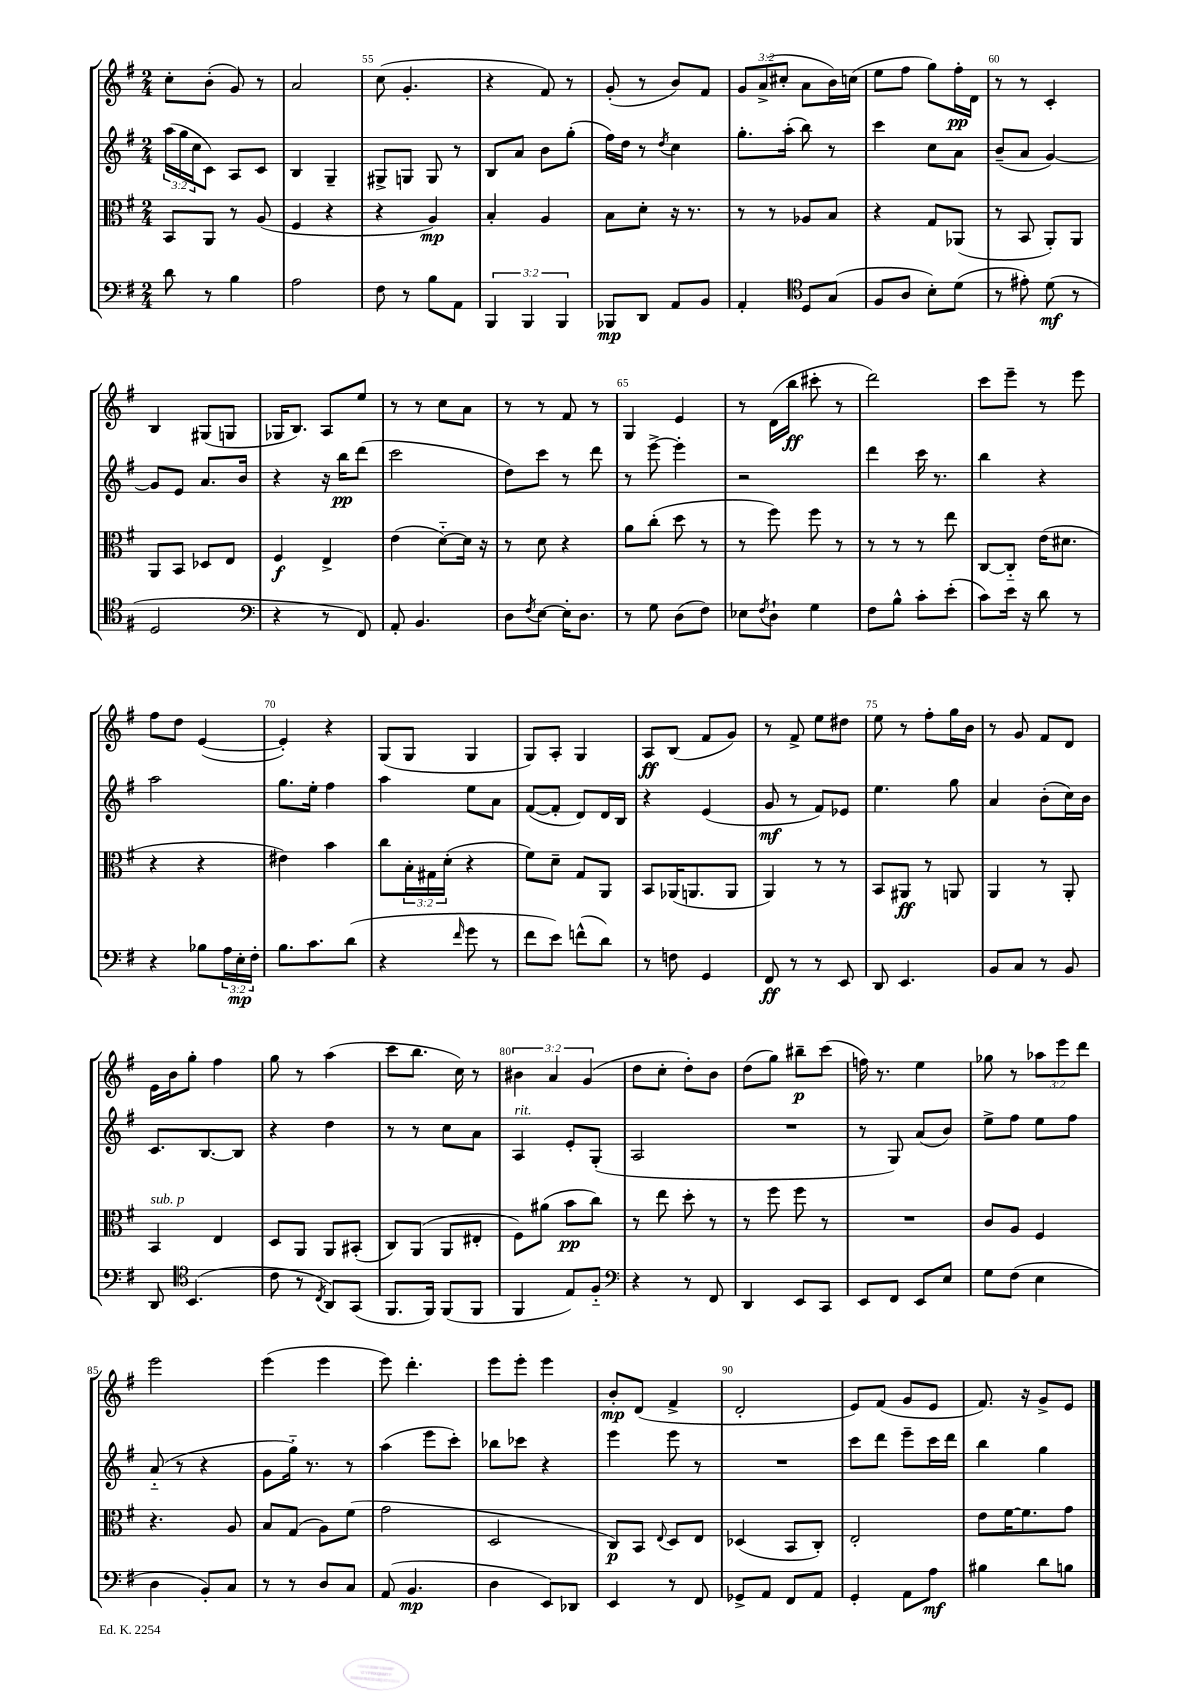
<<
\new StaffGroup <<
\new Staff = "s0" {
    \clef treble \key g \major \numericTimeSignature \time 2/4 \override Staff.TupletNumber.text = #tuplet-number::calc-fraction-text
    c''8-. b'8-.( g'8) r8 |
    a'2 |
    c''8( g'4.-. |
    r4 fis'8) r8 |
    g'8-.( r8 b'8) fis'8 |
    \tuplet 3/2 { g'8 a'8->( cis''8-. } a'8 b'16) c''16( |
    e''8 fis''8 g''8) fis''16-.\pp d'16 |
    r8 r8 c'4-. |
    b4 gis8( g8 |
    ges16 b8.) a8 e''8 |
    r8 r8 c''8 a'8 |
    r8 r8 fis'8 r8 |
    g4 e'4 |
    r8 d'16( b''16\ff cis'''8-. r8 |
    d'''2) |
    c'''8 e'''8-- r8 e'''8 |
    fis''8 d''8 e'4~( |
    e'4-.) r4 |
    g8( g8 g4 |
    g8) a8-. g4 |
    a8\ff b8( fis'8 g'8) |
    r8 fis'8-> e''8 dis''8 |
    e''8 r8 fis''8-. g''16 b'16 |
    r8 g'8 fis'8 d'8 |
    e'16 b'16 g''8-. fis''4 |
    g''8 r8 a''4( |
    c'''8 b''8. c''16) r8 |
    \tuplet 3/2 { bis'4 a'4 g'4( } |
    d''8 c''8-. d''8-.) b'8 |
    d''8( g''8) bis''8--\p c'''8( |
    f''16) r8. e''4 |
    ges''8 r8 \tuplet 3/2 { aes''8 e'''8 d'''8 } |
    e'''2 |
    e'''4( e'''4 |
    e'''8) d'''4.-. |
    e'''8 e'''8-. e'''4 |
    b'8-.\mp d'8( fis'4-> |
    d'2-. |
    e'8) fis'8( g'8 e'8 |
    fis'8.) r16 g'8-> e'8 \bar "|." |
}
\new Staff = "s1" {
    \clef treble \key g \major \numericTimeSignature \time 2/4 \override Staff.TupletNumber.text = #tuplet-number::calc-fraction-text
    \tuplet 3/2 { a''16( g''16 c''16 } c'8) a8 c'8 |
    b4 g4-- |
    gis8-> g8 g8 r8 |
    b8 a'8 b'8 g''8-.( |
    fis''16) d''16 r8 \acciaccatura { d''8 } c''4 |
    g''8.-. a''16-.( b''8) r8 |
    c'''4 c''8 a'8 |
    b'8--( a'8 g'4~) |
    g'8 e'8 a'8. b'16 |
    r4 r16 b''16\pp d'''8( |
    c'''2 |
    d''8) c'''8 r8 d'''8 |
    r8 e'''8~-> e'''4-. |
    r2 |
    d'''4 c'''16 r8. |
    b''4 r4 |
    a''2 |
    g''8. e''16-. fis''4 |
    a''4 e''8 a'8 |
    fis'8~( fis'8-. d'8) d'16 b16 |
    r4 e'4( |
    g'8\mf r8 fis'8) ees'8 |
    e''4. g''8 |
    a'4 b'8-.( c''16) b'16 |
    c'8. b8.~ b8 |
    r4 d''4 |
    r8 r8 c''8 a'8 |
    a4^\markup { \italic "rit." } e'8-. g8-.( |
    a2 |
    R2 |
    r8 g8) a'8( b'8) |
    e''8-> fis''8 e''8 fis''8 |
    a'8-_( r8 r4 |
    g'8 g''16-_) r8. r8 |
    a''4( e'''8 c'''8-.) |
    bes''8 ces'''8 r4 |
    e'''4 e'''8 r8 |
    R2 |
    c'''8 d'''8 e'''8-- c'''16 d'''16 |
    b''4 g''4 \bar "|." |
}
\new Staff = "s2" {
    \clef alto \key g \major \numericTimeSignature \time 2/4 \override Staff.TupletNumber.text = #tuplet-number::calc-fraction-text
    b,8 a,8 r8 a8( |
    fis4 r4 |
    r4 a4\mp) |
    b4-. a4 |
    b8 d'8-. r16 r8. |
    r8 r8 aes8 b8 |
    r4 g8 aes,8( |
    r8 b,8 a,8-.) a,8 |
    a,8 b,8 des8 e8 |
    fis4\f e4-> |
    e'4( d'8~-_) d'16 r16 |
    r8 d'8 r4 |
    a'8 c''8-.( d''8 r8 |
    r8 fis''8) fis''8 r8 |
    r8 r8 r8 e''8 |
    c8~ c8-_ e'16( dis'8. |
    r4 r4 |
    eis'4) b'4 |
    c''8 \tuplet 3/2 { b16-. gis16 d'16-.( } r4 |
    fis'8) d'8-- g8 a,8 |
    b,8 aes,16( a,8. a,8 |
    a,4) r8 r8 |
    b,8 ais,8\ff r8 a,8 |
    a,4 r8 a,8-. |
    b,4^\markup { \italic "sub. p" } e4 |
    d8 a,8 a,8 bis,8-.( |
    c8) a,8( a,8 eis8-. |
    fis8) ais'8( b'8\pp c''8) |
    r8 e''8 d''8-. r8 |
    r8 fis''8 fis''8 r8 |
    R2 |
    c'8 a8 fis4 |
    r4. a8 |
    b8 g8( a8) fis'8( |
    g'2 |
    d2 |
    c8\p) b,8 \appoggiatura { e8 } d8 e8 |
    des4( b,8 c8-.) |
    e2-. |
    e'8 fis'16~ fis'8. g'8 \bar "|." |
}
\new Staff = "s3" {
    \clef bass \key g \major \numericTimeSignature \time 2/4 \override Staff.TupletNumber.text = #tuplet-number::calc-fraction-text
    d'8 r8 b4 |
    a2 |
    fis8 r8 b8 a,8 |
    \tuplet 3/2 { b,,4 b,,4 b,,4 } |
    bes,,8\mp d,8 a,8 b,8 |
    a,4-. \clef tenor d8 g8( |
    fis8 a8 b8-.) d'8( |
    r8 eis'8-.) d'8\mf( r8 |
    d2 |
    \clef bass r4 r8 fis,8) |
    a,8-. b,4. |
    d8 \acciaccatura { fis8 } e8~ e16-. d8. |
    r8 g8 d8( fis8) |
    ees8 \acciaccatura { fis8 } d8-! g4 |
    fis8 b8-^ c'8-. e'8-.( |
    c'8) e'16 r16 d'8 r8 |
    r4 bes8 \tuplet 3/2 { a16 e16-.\mp fis16-. } |
    b8. c'8. d'8( |
    r4 \grace { fis'16 } g'8 r8 |
    fis'8 e'8) f'8-^( d'8) |
    r8 f8 g,4 |
    fis,8\ff r8 r8 e,8 |
    d,8 e,4. |
    b,8 c8 r8 b,8 |
    d,8 \clef tenor b,4.( |
    c'8 r8 \acciaccatura { c8 } a,8) g,8( |
    fis,8. fis,16) fis,8( fis,8 |
    fis,4 e8) fis8-_ |
    \clef bass r4 r8 fis,8 |
    d,4 e,8 c,8 |
    e,8 fis,8 e,8 e8 |
    g8 fis8( e4 |
    d4 b,8-.) c8 |
    r8 r8 d8 c8 |
    a,8( b,4.\mp |
    d4 e,8) des,8 |
    e,4 r8 fis,8 |
    ges,8-> a,8 fis,8 a,8 |
    g,4-. a,8 a8\mf |
    bis4 d'8 b8 \bar "|." |
}
>>
>>
\layout { \context { \Score currentBarNumber = #53 \override BarNumber.break-visibility = ##(#f #t #t) barNumberVisibility = #(every-nth-bar-number-visible 5) } }
